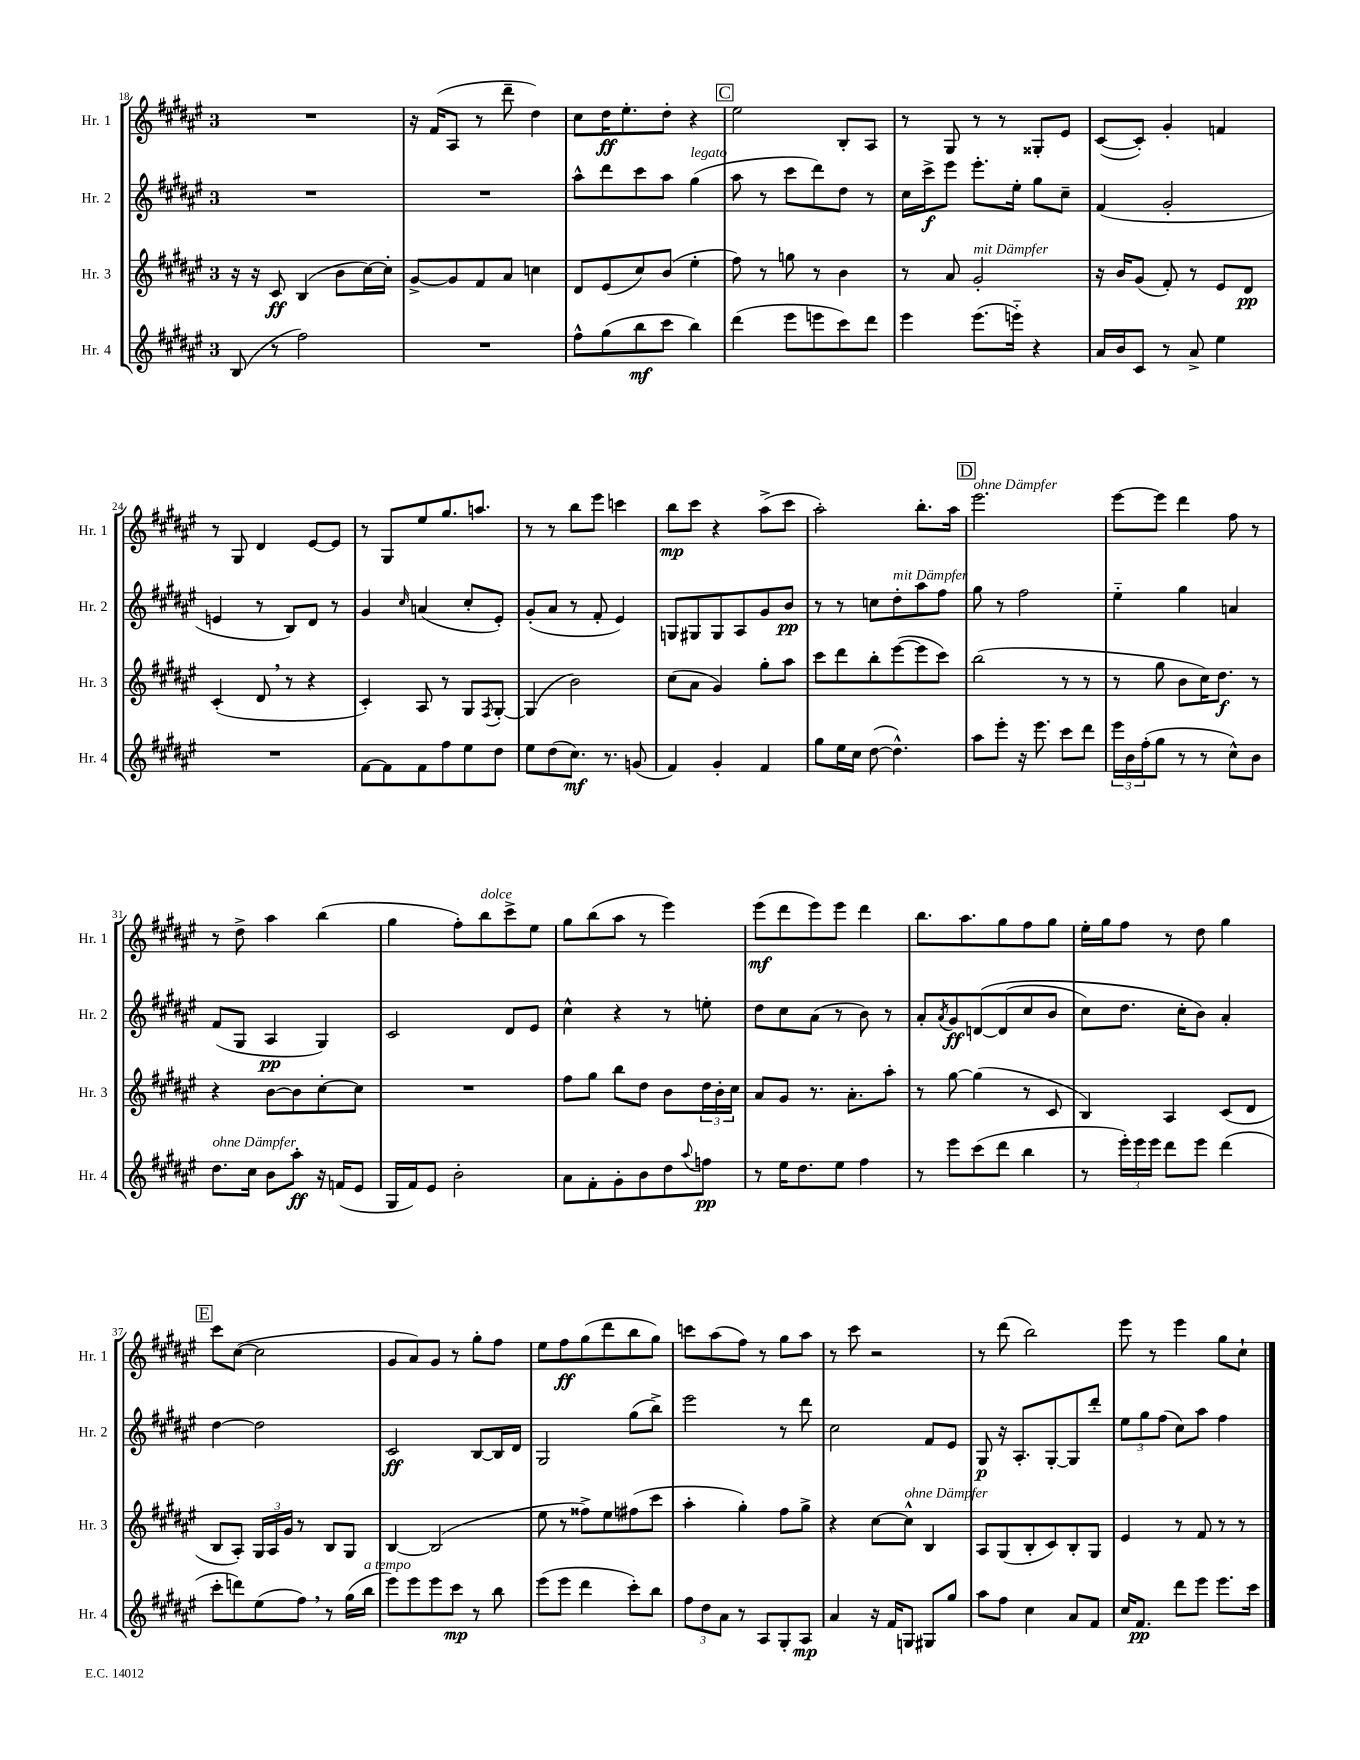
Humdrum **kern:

**kern	**kern	**kern	**kern
*staff4	*staff3	*staff2	*staff1
*clefG2	*clefG2	*clefG2	*clefG2
*k[f#c#g#d#a#e#]	*k[f#c#g#d#a#e#]	*k[f#c#g#d#a#e#]	*k[f#c#g#d#a#e#]
*M3/4	*M3/4	*M3/4	*M3/4
(8B/	16r	2.r	2.r
.	16r	.	.
8r	8c#/	.	.
2ff#\)	(4B/	.	.
.	8b\L	.	.
.	[16cc#\L)	.	.
.	16cc#'\]JJ	.	.
=	=	=	=
2.r	[8g#^/L	2.r	16r
.	.	.	(16f#/LK
.	8g#/]	.	8A#/J
.	8f#/	.	8r
.	8a#/J	.	8ddd#~\
.	4cc\	.	4dd#\)
=	=	=	=
8ff#^^\L	8d#/L	8aa#^^\L	8cc#\L
(8gg#\	(8e#/	8ddd#\	16dd#\K
.	.	.	8.ee#'\
8bb\	8cc#/)	8ccc#\	.
8ccc#\J	(8b/J	8aa#\J	8dd#'\J
4bb\)	4ee#'\	(4gg#\	4r
=	=	=	=
(4ddd#\	8ff#\)	8aa#\	2ee#\
.	8r	8r	.
8eee#\L	8gg\	8ccc#\L	.
8eee\	8r	8ddd#\)	.
8ccc#\)	4b\	8dd#\J	8B'/L
8ddd#\J	.	8r	8A#/J
=	=	=	=
4eee#\	8r	16cc#\LL	8r
.	.	16ccc#^\J	.
.	8a#/	8eee#\J	8G#/
(8.eee#\L	2g#'/	8.eee#'\L	8r
.	.	.	8r
16eee'~\Jk)	.	16ee#'\Jk	.
4r	.	8gg#\L	8G##'/L
.	.	8cc#~\J	8e#/J
=	=	=	=
16a#/LL	16r	(4f#/	([8c#/L
16b/J	16b/LK	.	.
8c#/J	(8g#/J	.	8c#'/]J)
8r	8f#'/)	2g#'/	4g#'/
8a#^/	8r	.	.
4ee#\	8e#/L	.	4f/
.	8d#/J	.	.
=	=	=	=
2.r	(4c#'/	4e/	8r
.	.	.	8G#/
.	8d#/	8r	4d#/
.	8r	8B/L)	.
.	4r	8d#/J	[8e#/L
.	.	8r	8e#/]J
=	=	=	=
[8f#\L	4c#'/)	4g#/	8r
8f#\]	.	.	8G#/L
.	.	16qqcc#/	.
8f#\	8A#/	(4a/	8ee#/
8ff#\	8r	.	8.gg#/
8ee#\	8G#/L	8cc#'/L	.
.	.	.	8.aa/J
.	8qF#/	.	.
8dd#\J	[8G#'/J	8e#'/J)	.
=	=	=	=
8ee#\L	(4G#/]	(8g#'/L	8r
(8dd#\	.	8a#/J	8r
8.cc#\J)	2b\)	8r	8bb\L
.	.	8f#'/	8eee#\J
8.r	.	.	.
.	.	4e#/)	4ccc\
(8g/	.	.	.
=	=	=	=
4f#/)	(8cc#\L	8G/L	8bb\L
.	8a#\J	8G#/	8ccc#\J
4g#'/	4g#/)	8G#/	4r
.	.	8A#/	.
4f#/	8gg#'\L	8g#/	(8aa#^\L
.	8aa#\J	8b/J	8ccc#\J
=	=	=	=
8gg#\L	8ccc#\L	8r	2aa#'\)
16ee#\L	8ddd#\	8r	.
16cc#\JJ	.	.	.
([8dd#\	8bb'\	8cc\L	.
4.dd#^^\])	([8eee#\	8dd#'\	.
.	8eee#\]	8aa#\	8.bb'\L
.	8ccc#\J)	8ff#\J	.
.	.	.	16aa#\Jk
=	=	=	=
8aa#\L	(2bb\	8gg#\	2.eee#\
8eee#'\J	.	8r	.
16r	.	2ff#\	.
8.eee#\	.	.	.
8ccc#\L	8r	.	.
8ddd#\J	8r	.	.
=	=	=	=
24eee#\LL	8r	4ee#'~\	[8eee#\L
24b\	.	.	.
(24ff#'\J	.	.	.
8gg#\J	8gg#\	.	8eee#\]J
8r	8b\L	4gg#\	4ddd#\
8r	16cc#\K)	.	.
.	8.dd#\J	.	.
8cc#^^\L)	.	4a/	8ff#\
8b\J	8r	.	8r
=	=	=	=
8.dd#\L	4r	(8f#/L	8r
.	.	8G#/J	8dd#^\
16cc#\Jk	.	.	.
8b\L	[8b\L	4A#/	4aa#\
8aa#'\J	8b\]	.	.
16r	[8cc#'\	4G#/)	(4bb\
(16f/LK	.	.	.
8e#/J	8cc#\]J	.	.
=	=	=	=
16G#/LL	2.r	2c#/	4gg#\
16f#/J)	.	.	.
8e#/J	.	.	.
2b'\	.	.	8ff#'\L)
.	.	.	8bb\
.	.	8d#/L	8ccc#^\
.	.	8e#/J	8ee#\J
=	=	=	=
8a#\L	8ff#\L	4cc#^^\	8gg#\L
8f#'\	8gg#\J	.	(8bb\
8g#'\	8bb\L	4r	8aa#\J
8b\	8dd#\J	.	8r
8dd#\	8b\L	8r	4eee#\)
8qqaa#/	.	.	.
8ff\J	24dd#\L	8ee'\	.
.	24b'\	.	.
.	24cc#\JJ	.	.
=	=	=	=
8r	8a#/L	8dd#\L	(8eee#\L
16ee#\LK	8g#/J	8cc#\	8ddd#\
8.dd#\	.	.	.
.	8.r	(8a#\J	8eee#\)
8ee#\J	.	8r	8eee#\J
.	8.a#'\L	.	.
4ff#\	.	8b\)	4ddd#\
.	8aa#'\J	8r	.
=	=	=	=
8r	8r	8a#'/L	8.bb\L
.	.	8qa#/	.
8eee#\L	[8gg#\	8g#/	.
.	.	.	8.aa#\
(8ccc#\	(4gg#\]	&([8d/	.
8ddd#\J	.	(8d/]	8gg#\
4bb\	8r	8cc#/	8ff#\
.	8c#/	8b/J	8gg#\J
=	=	=	=
8r	4B/)	8cc#\L)	16ee#'\LL
.	.	.	16gg#\J
24eee#'\LL)	.	8.dd#\J	8ff#\J
24eee#\	.	.	.
24eee#\JJ	.	.	.
8ddd#\L	4A#/	.	8r
.	.	16cc#'\LK	.
8eee#\J	.	8b\J&)	8dd#\
(4ddd#\	(8c#/L	4a#'/	4gg#\
.	8d#/J	.	.
=	=	=	=
8ccc#'\L	8B/L	[4dd#\	8ccc#\L
8ddd\)	8A#'/J)	.	([8cc#\J
(8ee#\	24G#/LL	2dd#\]	2cc#\]
.	24A#/	.	.
.	24g#/JJ	.	.
8ff#\J)	8r	.	.
8r	8B/L	.	.
(16gg#\LL	8G#/J	.	.
16bb\JJ	.	.	.
=	=	=	=
8eee#\L)	[4B/	2c#/	8g#/L
8eee#\	.	.	8a#/)
8eee#\	(2B/]	.	8g#/J
8ccc#\J	.	.	8r
8r	.	[8B/L	8gg#'\L
8bb\	.	16B/]L	8ff#\J
.	.	16d#/JJ	.
=	=	=	=
(8eee#\L	8ee#\	2G#/	8ee#\L
8eee#\J	8r	.	8ff#\
4ddd#\	8ff##^\L)	.	(8gg#\
.	8ee#\	.	8ddd#\
8ccc#'\L)	(8ff#\	(8gg#\L	8bb\
8bb\J	8ccc#\J	8bb^\J)	8gg#\J)
=	=	=	=
12ff#\L	4aa#'\	2eee#\	8ccc\L
12dd#\	.	.	.
.	.	.	(8aa#\
12a#\J	.	.	.
8r	4gg#'\)	.	8ff#\J)
8A#/L	.	.	8r
8G#'/	8ff#\L	8r	8gg#\L
8A#/J	8gg#^\J	8ddd#\	8aa#\J
=	=	=	=
4a#/	4r	2cc#\	8r
.	.	.	8ccc#\
16r	[8cc#\L	.	2r
16f#/LK	.	.	.
8G/J	8cc#^^\]J	.	.
8G#/L	4B/	8f#/L	.
8gg#/J	.	8e#/J	.
=	=	=	=
8aa#\L	8A#/L	8G#/	8r
8ff#\J	(8G#/	16r	(8ddd#\
.	.	8.A#'/L	.
4cc#\	8B'/	.	2bb\)
.	8c#/)	[8G#'/	.
8a#/L	8B'/	8G#/]	.
8f#/J	8G#/J	8ddd#'/J	.
=	=	=	=
16cc#/LK	4e#/	12ee#\L	8eee#\
8.f#/J	.	.	.
.	.	12gg#\	.
.	.	.	8r
.	.	(12ff#\J	.
8ddd#\L	8r	8cc#\L)	4eee#\
8eee#\J	8f#/	8aa#\J	.
8.eee#\L	8r	4ff#\	8gg#\L
.	8r	.	8cc#`\J
16ccc#\Jk	.	.	.
==	==	==	==
*-	*-	*-	*-
